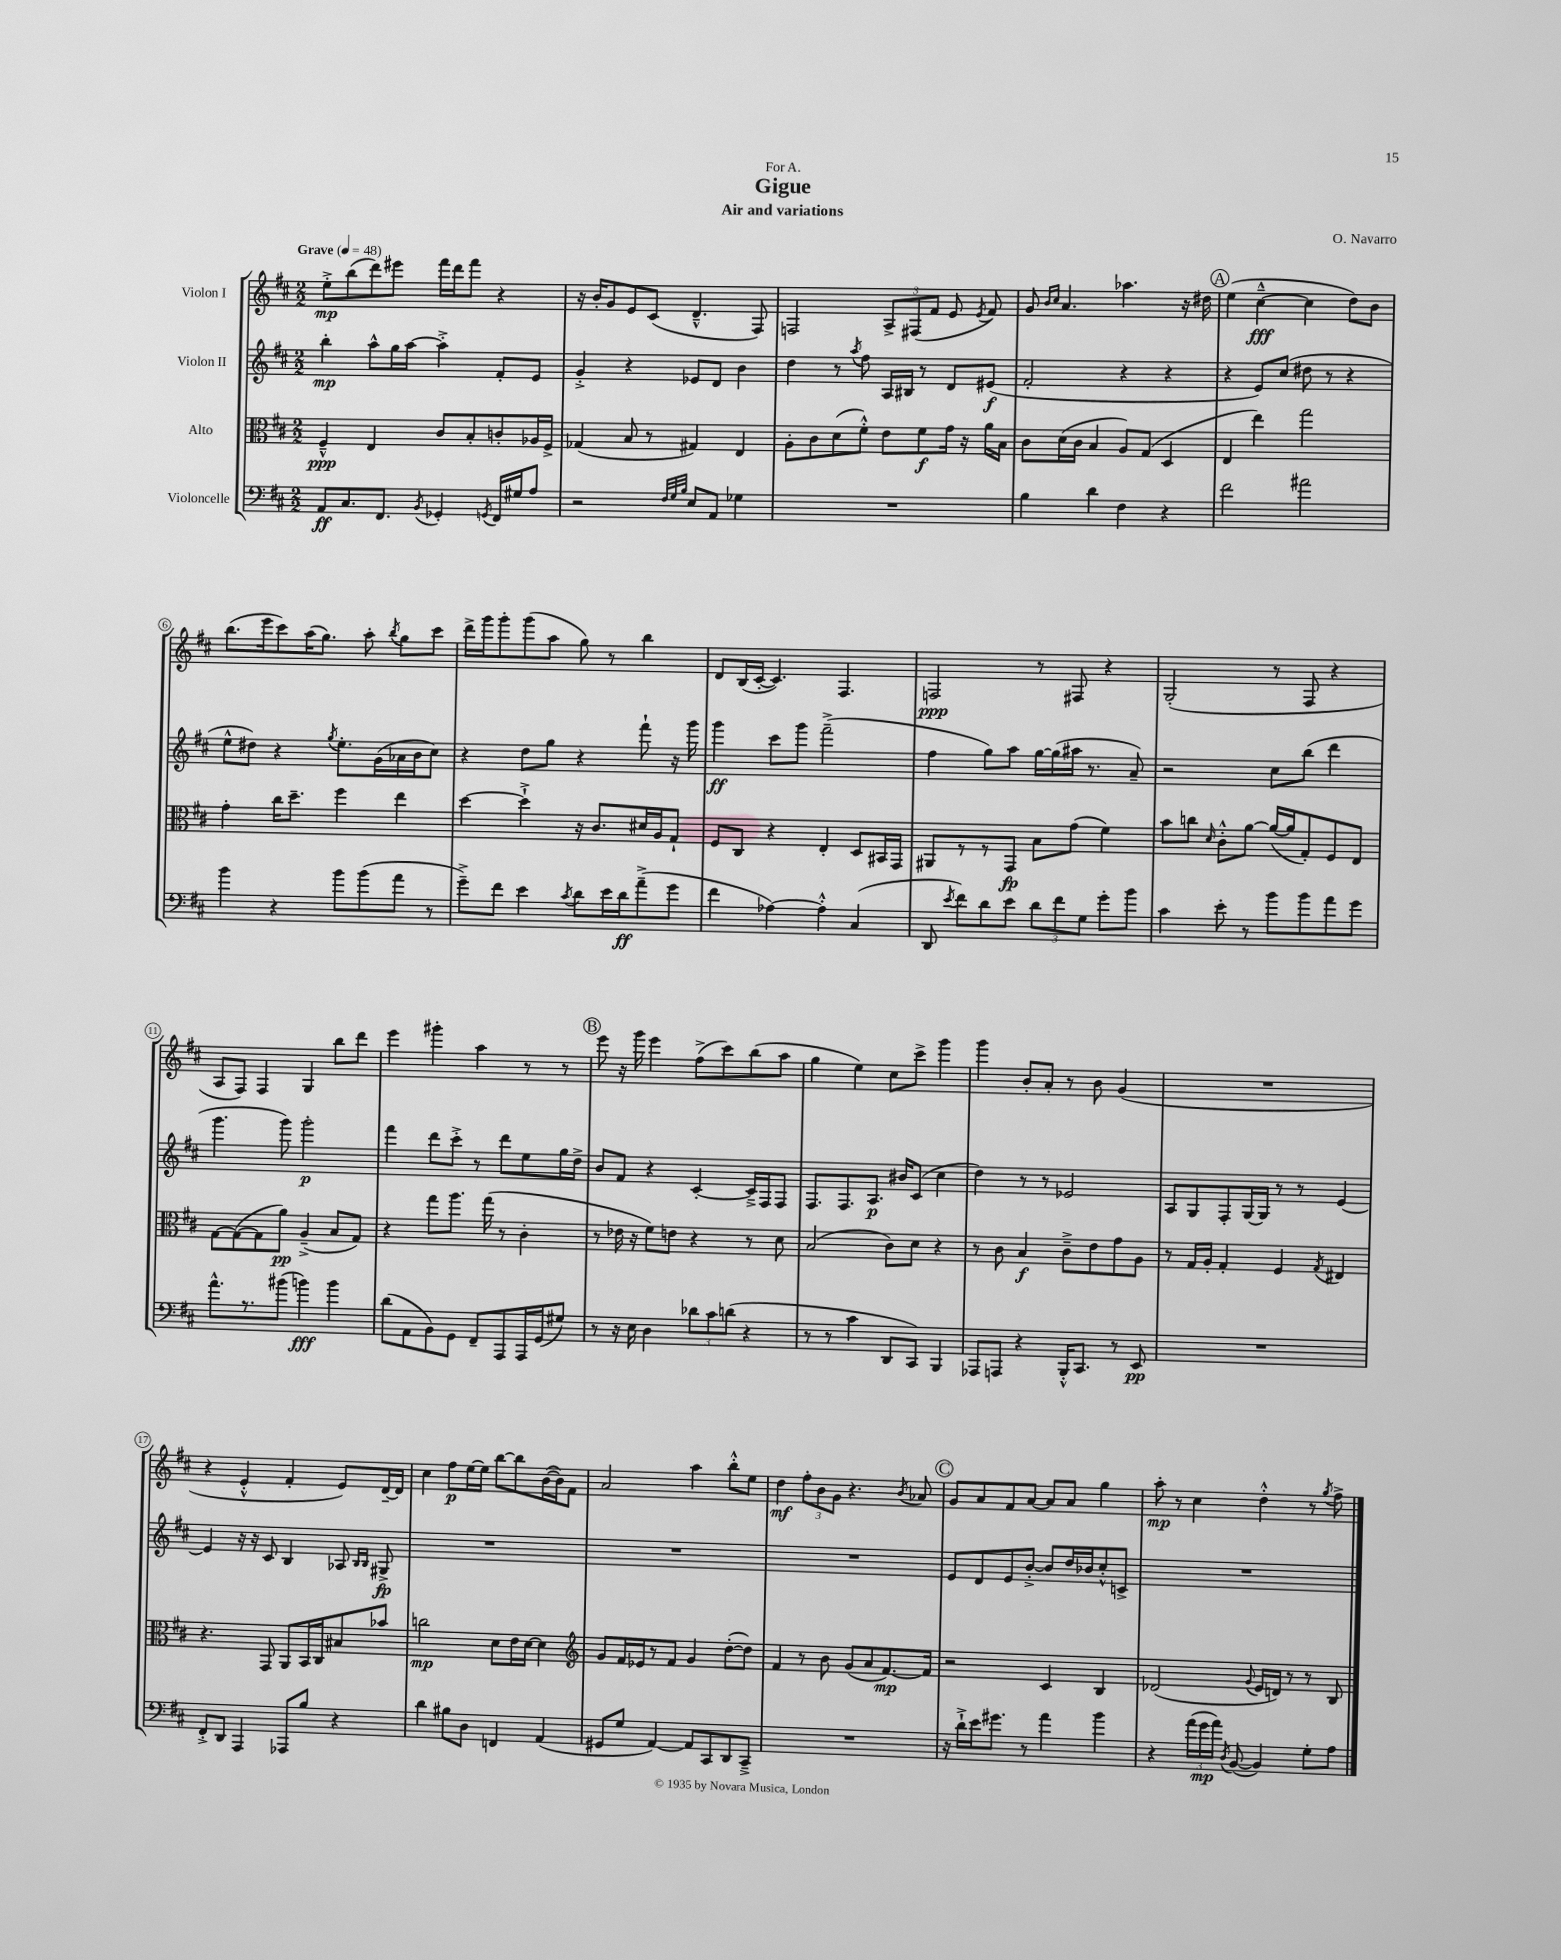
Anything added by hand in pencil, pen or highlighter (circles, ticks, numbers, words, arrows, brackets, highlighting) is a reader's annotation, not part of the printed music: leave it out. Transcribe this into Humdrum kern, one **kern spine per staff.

**kern	**kern	**kern	**kern
*staff4	*staff3	*staff2	*staff1
*clefF4	*clefC3	*clefG2	*clefG2
*k[f#c#]	*k[f#c#]	*k[f#c#]	*k[f#c#]
*M2/2	*M2/2	*M2/2	*M2/2
*MM48	*MM48	*MM48	*MM48
8AA	4F#~^^	4bb'	8ee'^
8.C#	.	.	(8bb
.	4E	8aa^^	8ddd)
8.FF#	.	.	.
.	.	16gg	8eee#
.	.	[16aa	.
8qBB	.	.	.
4GG-'	8c#	4aa'^]	16fff#
.	.	.	16ddd
.	8B'	.	8fff#
8qGG	.	.	.
16FF#	8c'	8f#'	4r
16G#	.	.	.
8A	16A-	8e	.
.	16F#^	.	.
=	=	=	=
2r	(4G-	4g'^	16r
.	.	.	16b'
.	.	.	8g
.	8B	4r	8e
.	8r	.	(8c#
32qqF#	.	.	.
32qqG	.	.	.
32qqB	.	.	.
8E	4G#)	8e-	4.d~^^
8AA	.	8d	.
4G-	4E	4b	.
.	.	.	8F#)
=	=	=	=
1r	8A'	4dd	2F
.	8c#	.	.
.	(8d	8r	.
.	.	8qaa	.
.	8f#'^^)	8ff#	.
.	8e	16A	12A^
.	.	16B#	.
.	.	.	(12F#
.	8f#	8r	.
.	.	.	12f#
.	16g	8d	8e
.	16r	.	.
.	.	.	8qe
.	16a	(8e#	8f#)
.	16B	.	.
=	=	=	=
4B	8c#	2f#'	8g
.	.	.	16qqb
.	.	.	16qqcc#
.	(16d	.	4.a
.	16c#	.	.
4d	4B	.	.
4F#	8A)	4r	4.aa-
.	(8G	.	.
4r	4D	4r	.
.	.	.	16r
.	.	.	16dd#
=	=	=	=
2f#	4E	4r	(4ee
.	4ee)	8e)	[4cc#~^^
.	.	(8cc#	.
2a#	2gg	8dd#	4cc#]
.	.	8r	.
.	.	4r	8dd)
.	.	.	8b
=	=	=	=
4b	4g'	8ee^^	(8.bb
.	.	8dd#)	.
.	.	.	16eee
4r	16cc#	4r	8ccc#)
.	8.dd~	.	.
.	.	.	(16aa
.	.	.	8.gg)
.	.	8qgg	.
8b	4ff#	8.ee'	.
(8b	.	.	8aa'
.	.	(16g	.
.	.	.	8qbb
8a	4ee	16a-	8gg
.	.	16b	.
8r	.	8cc#)	8ccc#
=	=	=	=
8g~^)	[4dd	4r	16ddd^
.	.	.	16ggg
8f#	.	.	8ggg'
4e	4dd`^]	8dd	(8ggg
.	.	8gg	8aa
8qc#	.	.	.
8d	16r	4r	8gg)
.	8.c#	.	.
16e	.	.	8r
16d	.	.	.
(8a~^	16d#	8fff#`	4bb
.	16A	.	.
8g	8G`	16r	.
.	.	16ggg	.
=	=	=	=
4f#	8F#	4ggg	8d
.	8C#	.	(16B
.	.	.	[16c#'
[4A-)	4r	8ccc#	4.c#])
.	.	8ggg	.
4A-'^^]	4E'	(2fff#~^	.
.	.	.	4.F#
(4C#	8D	.	.
.	16BB#	.	.
.	16GG	.	.
=	=	=	=
8DD	8AA#	4ff#	2F
8qe	.	.	.
8f#)	8r	.	.
8d	8r	8gg)	.
8e	8GG	8aa	.
12d	8B	[16gg	8r
.	.	(16gg]	.
12f#	.	.	.
.	(8g	16aa#	8F#
12G	.	.	.
.	.	8.r	.
8g'	4f#)	.	4r
8b	.	8a~)	.
=	=	=	=
4c#	8b	2r	(2G'
.	8cc	.	.
.	16qqd	.	.
8e'	8c#'^^	.	.
8r	[8a	.	.
8b	(16a_	8cc#	8r
.	16a]	.	.
8b	8G')	(8bb	8F#
8a	8F#	4ddd	4r
8g	8E	.	.
=	=	=	=
8.a^^	[8G	4.ggg	8A
.	(8G_	.	8F#)
8.r	.	.	.
.	8G]	.	4F#
(8b#	8a)	8ggg)	.
4b)	(4A~^	2ggg'	4G
4b	8B	.	8bb
.	8G)	.	8ddd
=	=	=	=
(8d	4r	4fff#	4eee
8AA	.	.	.
8BB)	8gg	8ddd	4ggg#'
8GG	8.aa	8ccc#'^	.
8FF#~	.	8r	4aa
.	(16gg	.	.
8AAA	8r	8ddd	.
16AAA	4c#'	8ee	8r
(16GG	.	.	.
8G#)	.	16gg	8r
.	.	16dd^	.
=	=	=	=
8r	8r	8b	8eee
16r	16e-	8f#	16r
16E	16r	.	16ggg
4D	8f#)	4r	4eee
.	8e	.	.
12d-	4r	[4c#'	(8ff#^
12c#	.	.	.
.	.	.	8ccc#)
(12d	.	.	.
4r	8r	16c#~^]	(8bb
.	.	16F#	.
.	8d	8F#	8aa
=	=	=	=
8r	(2B	8.F#	4gg
8r	.	.	.
.	.	8.F#	.
4c#	.	.	4ee)
.	.	8.A	.
8DD	8c#)	.	8cc#
.	.	16b#	.
8CC#)	8d	(8c#	8ccc#^
4BBB	4r	4cc#	4ggg
=	=	=	=
8AAA-	8r	4dd)	4ggg
8AAA	8c#	.	.
4r	4B	8r	8b'
.	.	8r	8a'
16BBB'^^	8c#~^	2e-	8r
8.CC#	.	.	.
.	8e	.	8b
8r	8g	.	(4g
8EE	8A	.	.
=	=	=	=
1r	8r	8A	1r
.	16G	8G	.
.	16A'	.	.
.	4G'	8F#'	.
.	.	[16G	.
.	.	16G]	.
.	4F#	8r	.
.	.	8r	.
.	8qG	.	.
.	4E#	[4e	.
=	=	=	=
8FF#'^	4.r	4e]	4r
8DD	.	.	.
4AAA	.	16r	4e'^^
.	.	16r	.
.	8GG	8c#	.
8AAA-	8AA	4B	4f#'
8B	16BB	.	.
.	16C#	.	.
4r	8B#	8A-	8e)
.	.	16qqB	.
.	.	16qqB	.
.	8b-	8G#^	[16d~
.	.	.	16d]
=	=	=	=
4d	2cc	1r	4cc#
8B#	.	.	8ff#
8D	.	.	[16ee
.	.	.	16ee]
4FF	8d	.	[8bb
.	16e	.	8bb]
.	[16d	.	.
(4AA	4d]	.	([16b
.	.	.	16b])
.	.	.	8f#
=	=	=	=
*	*clefG2	*	*
8GG#	8g	1r	2a
8G	16f#	.	.
.	16e-	.	.
[4AA)	8r	.	.
.	8f#	.	.
8AA]	4g	.	4aa
8CC#	.	.	.
8DD	([8dd'	.	8bb'^^
8CC#~^	8dd])	.	8ee
=	=	=	=
1r	4f#	1r	4dd
.	8r	.	12ff#'
.	.	.	12b
.	8b	.	.
.	.	.	12g
.	(8g	.	4.r
.	8a	.	.
.	[8.f#)	.	.
.	.	.	8qb
.	.	.	8a-
.	16f#]	.	.
=	=	=	=
16r	2r	8e	8g
16d`^	.	.	.
16e	.	8d	8a
8.g#	.	.	.
.	.	8e	8f#
8r	.	[8b'^	[8a
4a	4c#	8b]	8a]
.	.	16dd	8a
.	.	16b-	.
4b	4B	8cc#'^^	4gg
.	.	8c^	.
=	=	=	=
4r	(2d-	1r	8aa'
.	.	.	8r
(24a	.	.	4cc#
24g	.	.	.
24a)	.	.	.
8qD	.	.	.
([8BB	.	.	.
.	8qqg	.	.
4BB])	16e	.	4dd'^^
.	16d)	.	.
.	8r	.	.
8G'	8r	.	8r
.	.	.	8qgg
8A	8B	.	8ff#^
==	==	==	==
*-	*-	*-	*-
